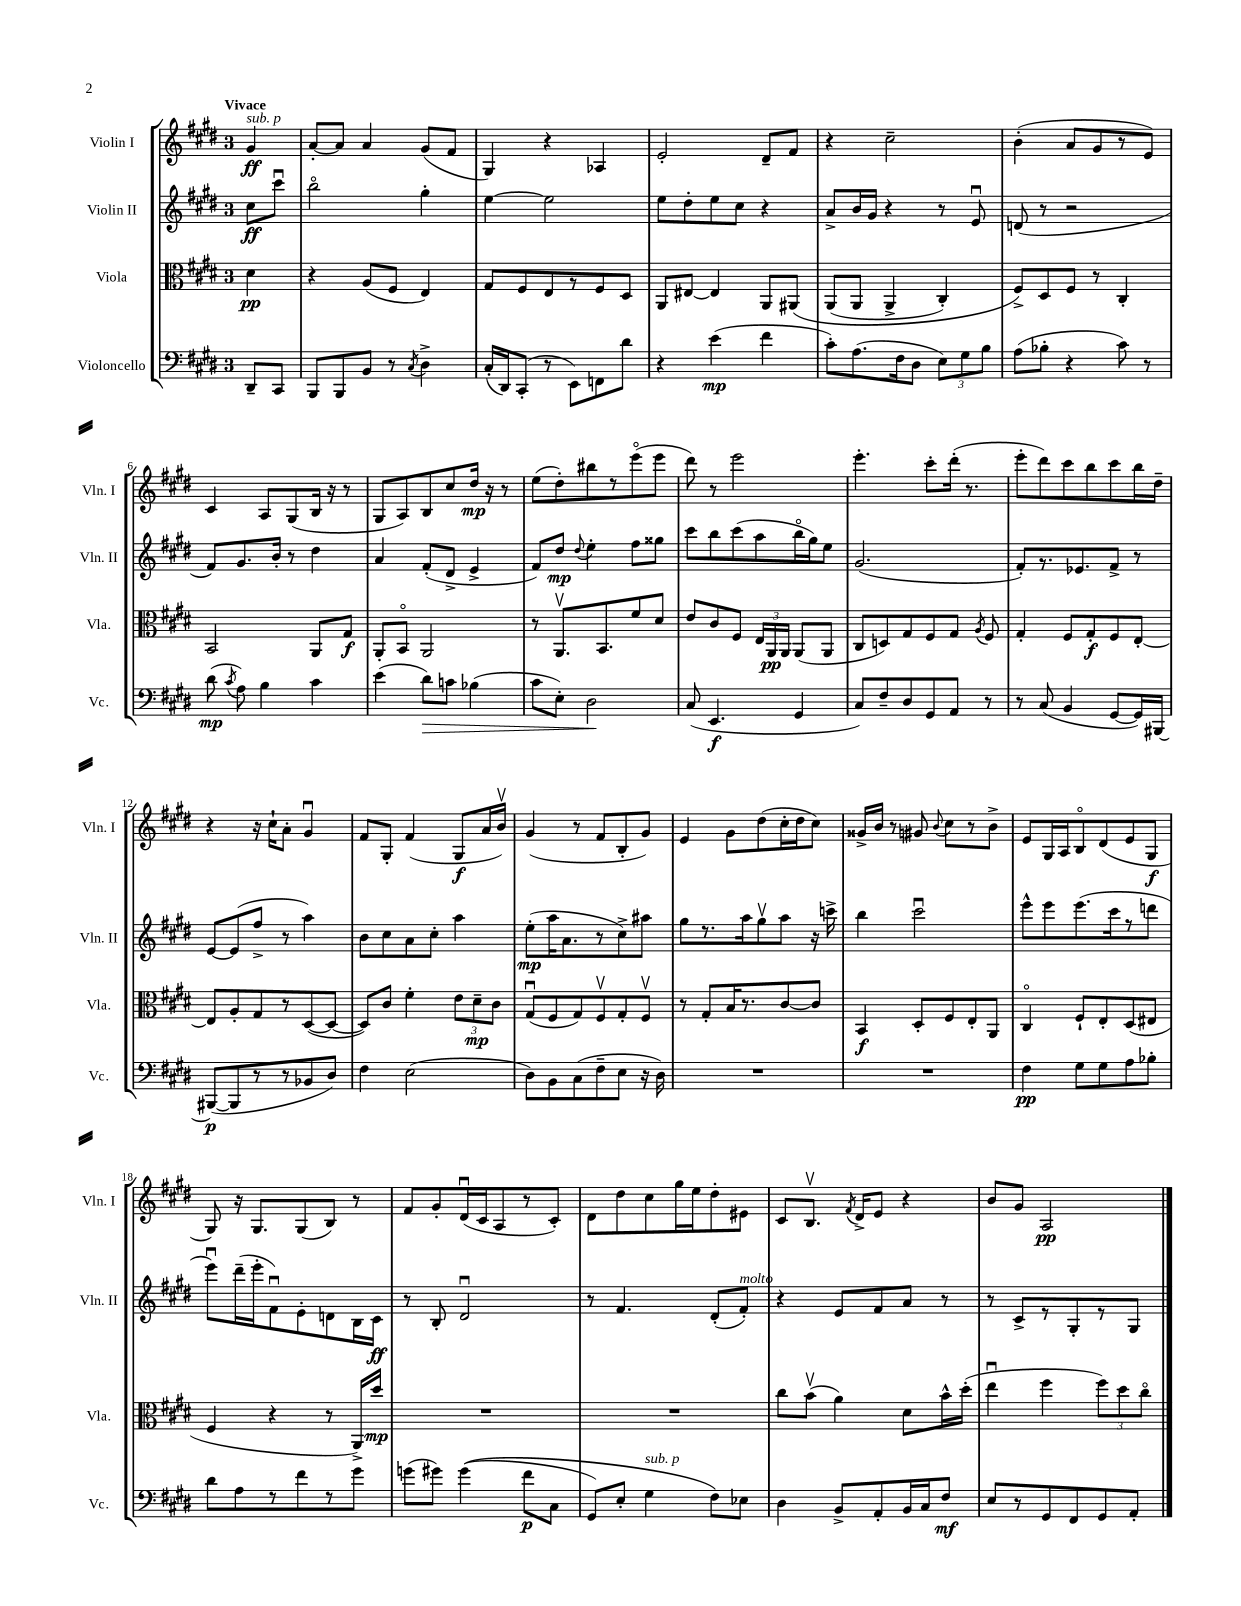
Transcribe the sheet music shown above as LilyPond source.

<<
\new StaffGroup <<
\new Staff = "s0" \with { instrumentName = "Violin I" shortInstrumentName = "Vln. I" } {
    \clef treble \key e \major \once \override Staff.TimeSignature.style = #'single-digit \time 3/4 \partial 4 \tempo "Vivace"
    \autoBeamOff gis'4\ff^\markup { \italic "sub. p" } |
    a'8[~-. a'8] a'4 gis'8[( fis'8] |
    gis4) r4 aes4 |
    e'2-. dis'8[-- fis'8] |
    r4 cis''2-- |
    b'4-.( a'8[ gis'8 r8 e'8]) |
    cis'4 a8[ gis8( b16] r16 r8 |
    gis8[ a8) b8 cis''8 dis''16]\mp r16 r8 |
    e''8[( dis''8-.) bis''8 r8 e'''8\flageolet( e'''8] |
    dis'''8) r8 e'''2 |
    e'''4.-. cis'''8[-. dis'''16]-.( r8. |
    e'''8[-. dis'''8) cis'''8 b''8 cis'''8 b''16 dis''16]-- |
    r4 r16 cis''16[-! a'8]-. gis'4\downbow |
    fis'8[ gis8]-. fis'4( gis8[\f a'16 b'16]\upbow) |
    gis'4( r8 fis'8[ b8-. gis'8]) |
    e'4 gis'8[ dis''8( cis''16-. dis''16 cis''8]) |
    gisis'16[-> b'16] r8 gis'8 \appoggiatura { b'8 } cis''8[ r8 b'8]-> |
    e'8[ gis16 a16 b8\flageolet dis'8( e'8 gis8]\f |
    gis8) r16 gis8.[ gis8( b8]) r8 |
    fis'8[ gis'8-. dis'16\downbow( cis'16 a8 r8 cis'8]-.) |
    dis'8[ dis''8 cis''8 gis''16 e''16 dis''8-. eis'8] |
    cis'8[ b8.]\upbow \acciaccatura { fis'8 } dis'16[-> e'8] r4 |
    b'8[ gis'8] a2\pp \bar "|." |
}
\new Staff = "s1" \with { instrumentName = "Violin II" shortInstrumentName = "Vln. II" } {
    \clef treble \key e \major \once \override Staff.TimeSignature.style = #'single-digit \time 3/4 \partial 4
    \autoBeamOff cis''8[\ff cis'''8]\downbow |
    b''2\flageolet gis''4-. |
    e''4~ e''2 |
    e''8[ dis''8-. e''8 cis''8] r4 |
    a'8[-> b'16 gis'16] r4 r8 e'8\downbow |
    d'8( r8 r2 |
    fis'8[) gis'8. b'16]-. r8 dis''4 |
    a'4 fis'8[-.( dis'8]-> e'4-> |
    fis'8[) dis''8]\mp \appoggiatura { dis''8 } e''4-. fis''8[ gisis''8] |
    cis'''8[ b''8 cis'''8( a''8 b''16\flageolet gis''16) e''8] |
    gis'2.( |
    fis'8[-.) r8. ees'8. fis'8]-> r8 |
    e'8[~ e'8( fis''8]-> r8 a''4) |
    b'8[ cis''8 a'8 cis''8]-. a''4 |
    e''8[-.\mp( a''16 a'8. r8 cis''8->) ais''8] |
    gis''8[ r8. a''16 gis''8\upbow a''8] r16 c'''16-> |
    b''4 cis'''2\downbow |
    e'''8[-^ e'''8 e'''8.( cis'''16 r8 d'''8] |
    e'''8[\downbow) dis'''16--( e'''16-. fis'8\downbow) e'8-. d'8 b16 cis'16]\ff |
    r8 b8-. dis'2\downbow |
    r8 fis'4. dis'8[-.( fis'8]-.^\markup { \italic "molto" }) |
    r4 e'8[ fis'8 a'8] r8 |
    r8 cis'8[-> r8 gis8-. r8 gis8] \bar "|." |
}
\new Staff = "s2" \with { instrumentName = "Viola" shortInstrumentName = "Vla." } {
    \clef alto \key e \major \once \override Staff.TimeSignature.style = #'single-digit \time 3/4 \partial 4
    \autoBeamOff dis'4\pp |
    r4 a8[( fis8] e4) |
    gis8[ fis8 e8 r8 fis8 dis8] |
    a,8[ eis8]~ eis4 a,8[ ais,8]\( |
    a,8[( a,8] a,4-> cis4-.) |
    fis8[->\) dis8 fis8] r8 cis4-. |
    b,2 a,8[ gis8]\f |
    a,8[-. b,8]\flageolet a,2 |
    r8 a,8.[\upbow b,8. fis'8 dis'8] |
    e'8[ cis'8 fis8] \tuplet 3/2 { e16[ a,16\pp a,16] } a,8[( a,8] |
    cis8[ d8) gis8 fis8 gis8] \acciaccatura { a8 } fis8 |
    gis4-. fis8[ gis8-.\f fis8 e8]~-. |
    e8[ a8-. gis8 r8 dis8~( dis8]~ |
    dis8[) cis'8] fis'4-. \tuplet 3/2 { e'8[ dis'8--\mp cis'8] } |
    gis8[\downbow( fis8 gis8) fis8\upbow gis8-. fis8]\upbow |
    r8 gis8[-. b16 r8. cis'8~ cis'8] |
    b,4\f dis8[-. fis8 e8-. a,8] |
    cis4\flageolet fis8[-! e8-. dis8( eis8] |
    fis4 r4 r8 a,16[->) dis''16]\mp |
    R2. |
    R2. |
    cis''8[ b'8]\upbow( a'4) dis'8[ b'16-^ dis''16]-.( |
    e''4\downbow fis''4 \tuplet 3/2 { fis''8[) dis''8 cis''8]\flageolet } \bar "|." |
}
\new Staff = "s3" \with { instrumentName = "Violoncello" shortInstrumentName = "Vc." } {
    \clef bass \key e \major \once \override Staff.TimeSignature.style = #'single-digit \time 3/4 \partial 4
    \autoBeamOff dis,8[-- cis,8] |
    b,,8[ b,,8 b,8] r8 \acciaccatura { cis8 } dis4-> |
    cis16[-.( dis,16) cis,8]-.( r8 e,8[) f,8 dis'8] |
    r4 e'4\mp( fis'4 |
    cis'8[-.) a8.( fis16 dis8] \tuplet 3/2 { e8[) gis8 b8] } |
    a8[( bes8]-. r4 cis'8) r8 |
    dis'8\mp( \acciaccatura { cis'8 } a8) b4 cis'4 |
    e'4( dis'8[\>) c'8] bes4( |
    cis'8[ e8]-.) dis2\! |
    cis8( e,4.\f gis,4 |
    cis8[) fis8-- dis8 gis,8 a,8] r8 |
    r8 cis8( b,4 gis,8[~ gis,16) bis,,16]~ |
    bis,,8[~\p( bis,,8 r8 r8 bes,8 dis8]) |
    fis4 e2( |
    dis8[) b,8 cis8( fis8-- e8] r16 dis16) |
    R2. |
    R2. |
    fis4\pp gis8[ gis8 a8 bes8]-. |
    dis'8[ a8 r8 fis'8 r8 gis'8] |
    g'8[( gis'8]) gis'4(\( fis'8[\p cis8] |
    gis,8[) e8]-. gis4^\markup { \italic "sub. p" } fis8[\) ees8] |
    dis4 b,8[-> a,8-. b,16 cis16 fis8]\mf |
    e8[ r8 gis,8 fis,8 gis,8 a,8]-. \bar "|." |
}
>>
>>
